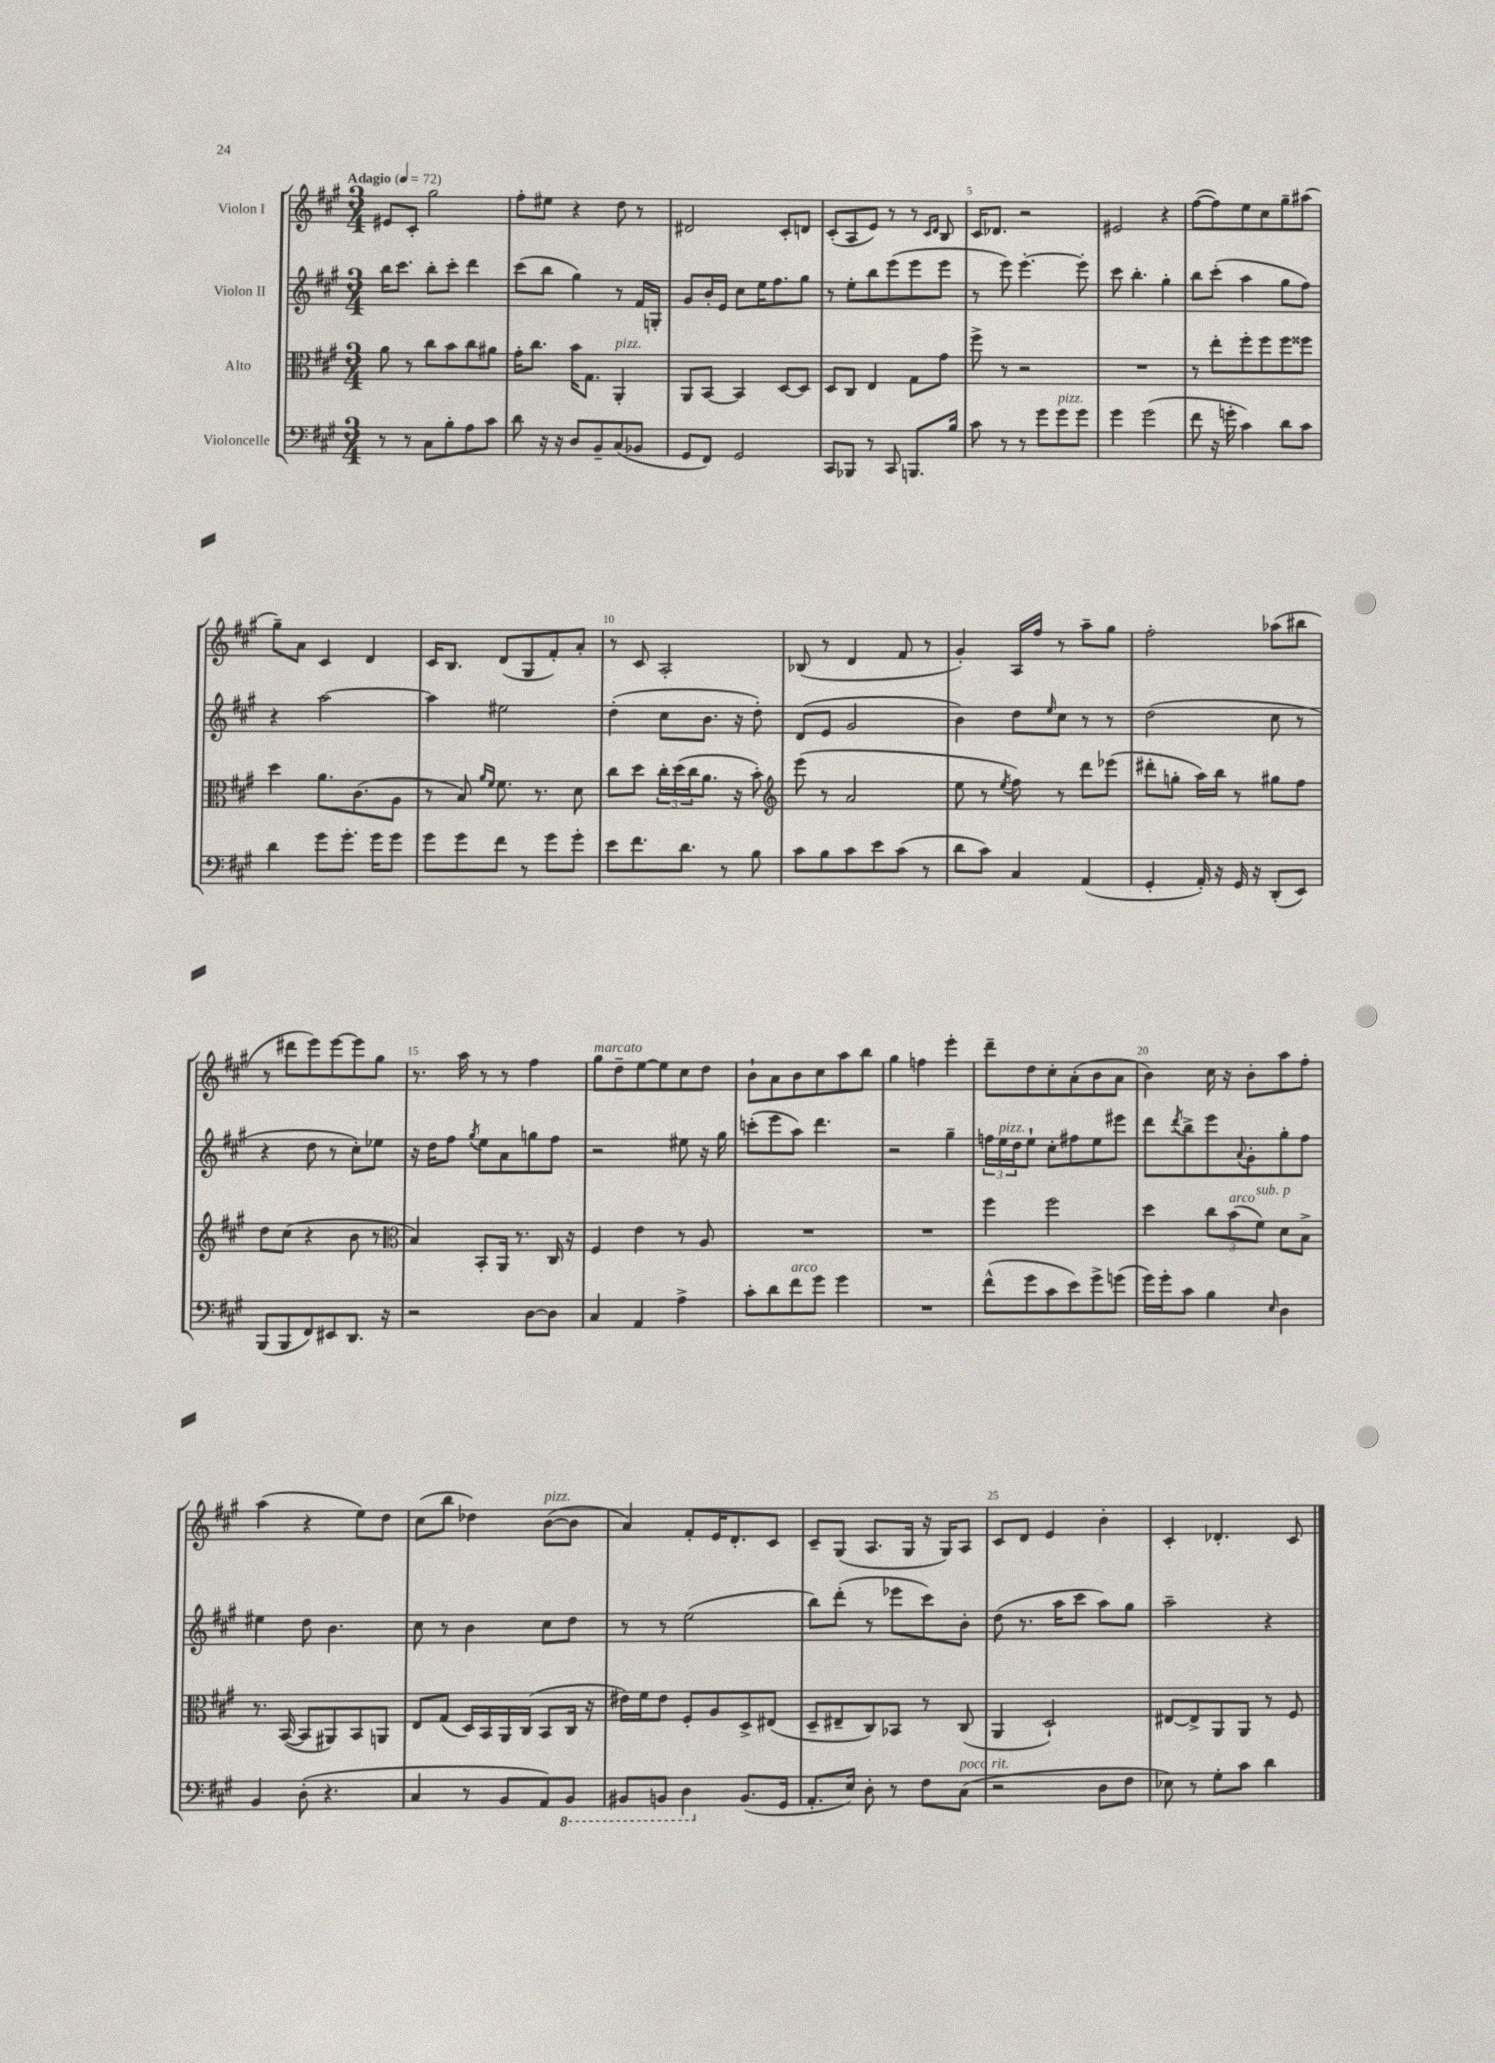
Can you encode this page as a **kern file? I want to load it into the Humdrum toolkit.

**kern	**kern	**kern	**kern
*part4	*part3	*part2	*part1
*staff4	*staff3	*staff2	*staff1
*I"Violoncelle	*I"Alto	*I"Violon II	*I"Violon I
*clefF4	*clefC3	*clefG2	*clefG2
*k[f#c#g#]	*k[f#c#g#]	*k[f#c#g#]	*k[f#c#g#]
*M3/4	*M3/4	*M3/4	*M3/4
*MM72	*MM72	*MM72	*MM72
=1	=1	=1	=1
!	!	!	!LO:TX:a:B:t=Adagio
8r	8a\	16bb\KL	8e#X/L
.	.	8.ccc#\J	.
8r	8r	.	8c#'/J
8C#\L	8cc#\L	8bb'\L	2gg#\
8B'\	8b\	8ccc#'\J	.
8A\	8cc#\	4ddd\	.
8c#\J	8a#X\J	.	.
=2	=2	=2	=2
8d\	16g#'\KL	(8ccc#\L	8ff#'\L
.	8.cc#\J	.	.
16r	.	8bb\J	8ee#X\J
16r	.	.	.
8D/L	16b\KL	4gg#\)	4r
.	8.G#\J	.	.
8BB~/	.	.	.
!	!LO:TX:a:i:t=pizz.	!	!
(8C#/	4AA'/	8r	8dd\
8BB-X/J	.	16f#/LL	8r
.	.	16Gn'/JJ	.
=3	=3	=3	=3
8GG#/L	8AA/L	8g#/L	2d#X/
8FF#/J)	[8BB/J	16b'/L	.
.	.	16e/JJ	.
2GG#/	4BB/]	8cc#\L	.
.	.	16ee\K	.
.	.	8.ff#\	.
.	[8D/L	.	8c#'/L
.	8D/J]	8gg#\J	8dn/J
=4	=4	=4	=4
8CC#/L	8D/L	8r	(8c#'/L
8BBB-X/J	8C#/J	8ee'\L	8A/
8r	4E/	8bb\	8e/J)
8CC#/	.	(8eee\	8r
8.BBBn/L	8G#\L	8eee\	8r
.	.	.	16qqc#/LL
.	.	.	16qqd/JJ
.	8g#\J	8eee\J	8B/
16B/Jk	.	.	.
=5	=5	=5	=5
8c#\	8ff#^\	8r	16c#/KL
.	.	.	8.d-X/J
8r	8r	8eee\)	.
8r	2r	[4.eee'\	2r
8g#\L	.	.	.
!LO:TX:a:i:t=pizz.	!	!	!
8g#\	.	.	.
8g#\J	.	8eee'\]	.
=6	=6	=6	=6
4g#\	2.r	8ccc#\	2e#X/
.	.	4.bb'\	.
(2g#\	.	.	.
.	.	4gg#'\	4r
=7	=7	=7	=7
8f#\	8r	8bb\L	([8ff#\L
16r	8ee'\L	(8ccc#'\J	8ff#\])
16gn'\	.	.	.
4c#\)	8ff#'\	4aa\	8ee\
.	8ff#\	.	8cc#\
8d\L	8ff#\	8gg#\L	8gg#~\
8c#\J	8ff##X\J	8ff#\J)	(8aa#X\J
!!LO:LB:g=z
=8	=8	=8	=8
4d\	4dd\	4r	8gg#~\L)
.	.	.	8a\J
8g#\L	8.a\L	[2aa\	4c#/
8.g#'\J	.	.	.
.	(8.c#\	.	.
.	.	.	4d/
16g#\KL	.	.	.
8g#\J	8A\J	.	.
=9	=9	=9	=9
8g#\L	8r	4aa\]	16c#/KL
.	.	.	8.B/J
8g#\	8B/)	.	.
.	16qqa/LL	.	.
.	16qqf#/JJ	.	.
8f#\J	8.f#\	2ee#X\	(8d/L
8r	.	.	8G#/
.	8.r	.	.
8g#\L	.	.	8f#'/)
8g#'\J	8d\	.	8a'/J
=10	=10	=10	=10
8e\L	8cc#\L	(4dd'\	8r
8.f#\	8dd\J	.	8c#/
.	24cc#'\LL	8cc#\L	2A'/
.	(24dd\	.	.
8.d\J	.	.	.
.	24cc#\J	.	.
.	8.a\J	8.b\J	.
8r	.	.	.
.	16r	16r	.
8B\	8b'\)	8dd'\)	.
=11	=11	=11	=11
*	*clefG2	*	*
8c#\L	(8eee\	(8d/L	(8B-X/
8B\	8r	8e/J	8r
8c#\	2a/	2g#/	4d/
8e\	.	.	.
(8c#\J	.	.	8f#/
8r	.	.	8r
=12	=12	=12	=12
8d\L	8ee\	4b\)	4g#'/)
8c#\J)	8r	.	.
.	8qee/	.	.
4C#/	8ff#\)	8dd\L	16A/LL
.	.	.	16ff#/JJ
.	.	16qqee/	.
.	8r	8cc#\J	8r
(4AA/	8ddd\L	8r	8aa~\L
.	(8eee-X\J	8r	8gg#\J
=13	=13	=13	=13
4GG#'/	8ddd#X'\L	(2dd\	2ff#'\
.	8ggn'\J	.	.
16AA'/)	16aa\LL)	.	.
16r	16bb\JJ	.	.
16GG#/	8r	.	.
16r	.	.	.
(8DD'/L	8gg#X\L	8cc#\	(8aa-X\L
8EE/J)	8ff#\J	8r	8bb#X\J
!!LO:LB:g=z
=14	=14	=14	=14
(8BBB/L	8dd\L	4r	8r
8BBB/	(8cc#\J	.	8ddd#X\L
8FF#/)	4r	8dd\	8eee\)
8EE#X/	.	8r	[8eee\
8.DD/J	8b\	8cc#'\L)	8eee\]
.	8r	8ee-X\J	8gg#\J
16r	.	.	.
=15	=15	=15	=15
*	*clefC3	*	*
2r	4B/)	16r	8.r
.	.	16dd\KL	.
.	.	8ff#\J	.
.	.	.	16aa\
.	.	8qgg#/	.
.	8BB'/L	8ee\L	8r
.	16AA/Jk	8a\	8r
.	8.r	.	.
[8D\L	.	8ggn\	4ff#\
8D\J]	16C#/	8ff#\J	.
.	16r	.	.
=16	=16	=16	=16
!	!	!	!LO:TX:a:i:t=marcato
4C#/	4F#/	2r	8gg#\L
.	.	.	8dd~\
4AA/	4e\	.	[8ee\
.	.	.	8ee\]
4A^\	8r	8ee#X\	8cc#\
.	8A/	16r	8dd\J
.	.	16gg#\	.
=17	=17	=17	=17
8c#'\L	2.r	(8cccn'\L	8b`\L
8d\	.	8eee\	8a\
!LO:TX:a:i:t=arco	!	!	!
8f#\	.	8aa\J)	8b\
8g#\J	.	4.ddd\	8cc#\
4g#\	.	.	8aa\
.	.	.	8bb\J
=18	=18	=18	=18
2.r	2.r	2r	4gg#\
.	.	.	4ffn\
.	.	4gg#~\	4eee'\
=19	=19	=19	=19
(8f#^^\L	4ff#\	24ffn\LL	8ddd~\L
!	!	!LO:TX:a:i:t=pizz.	!
.	.	24ee\	.
.	.	24dd\J	.
8g#\	.	8ee`\J	8dd\
8c#\	2ff#\	8cc#'\L	8cc#'\
8e\)	.	8ff#X\	(8a'\
8g#^\	.	8ee\	8b\
(8gn\J	.	8eee#X\J	8a\J
=20	=20	=20	=20
16g#\LL)	4dd\	8ddd\L	4b\)
16g#'\J	.	.	.
.	.	8qddd/	.
8c#\J	.	8bb^\	.
4B\	12cc#\L	8eee\	16cc#\
.	.	.	16r
!	!LO:TX:a:i:t=arco	!	!
.	(12b\	.	.
.	.	8qqa/	.
.	.	8g#'\	8b'\L
!	!LO:TX:a:i:t=sub. p	!	!
.	12f#\J)	.	.
16qqE/	.	.	.
4D\	8d\L	8gg#'\	8aa\
.	8B^\J	8ff#\J	8ff#'\J
!!LO:LB:g=z
=21	=21	=21	=21
4BB/	8.r	4ee#X\	(4aa\
.	([16BB/	.	.
(8D'\	8BB/L]	8dd\	4r
4.r	8AA#X/)	4.b\	.
.	8BB/	.	8ee\L)
.	8AAn/J	.	8dd\J
=22	=22	=22	=22
4C#/	8E/L	8cc#\	(8cc#\L
.	(8G#/J	8r	8bb\J
8r	16D/LL)	4b\	4dd-X\)
.	16BB/	.	.
8BB/L	16AA/	.	.
.	(16C#/JJ	.	.
!	!	!	!LO:TX:a:i:t=pizz.
8AA/)	8BB/L	8cc#\L	([8b\L
*8ba	*	*	*
8BBB/J	16C#/Jk	8dd\J	8b\J]
.	16r	.	.
=23	=23	=23	=23
8BBB#X/L	16e#X\LL)	8r	4a/)
.	16f#\J	.	.
8BBBn/J	8e#\J	8r	.
4DD\	8F#'/L	(2ee\	8f#'/L
.	8A/	.	16e/K
.	.	.	8.d'/
*X8ba	*	*	*
(8.BB/L	8D^/	.	.
.	(8E#X/J	.	8c#/J
16GG#/Jk	.	.	.
=24	=24	=24	=24
8.AA'/L	8D~/L	8bb\L)	8c#~/L
.	8E#X~/	(8ddd'\J	(8G#/J
16E/Jk)	.	.	.
8D'\	8C#/)	8r	8.A/L
8r	8BB-X/J	8eee-X\L	.
.	.	.	16G#/Jk
8F#\L	8r	8ccc#\)	16r
.	.	.	16G#/KL)
!LO:TX:a:i:t=poco rit.	!	!	!
(8C#\J	(8C#/	8b'\J	8A/J
=25	=25	=25	=25
2r	4AA/	(8dd\	8c#/L
.	.	8.r	8d/J
.	2D`/)	.	4e/
.	.	16aa\KL	.
.	.	8ccc#\J	.
8D\L	.	8aa\L)	4b'\
8F#\J	.	8gg#\J	.
=26	=26	=26	=26
8E-X\)	[8E#X/L	2aa~\	4c#'/
8r	8E#^/]	.	.
8G#'\L	8AA/	.	4.d-X'/
8c#\J	8AA/J	.	.
4d\	8r	4r	.
.	8F#/	.	8c#/
==	==	==	==
*-	*-	*-	*-
